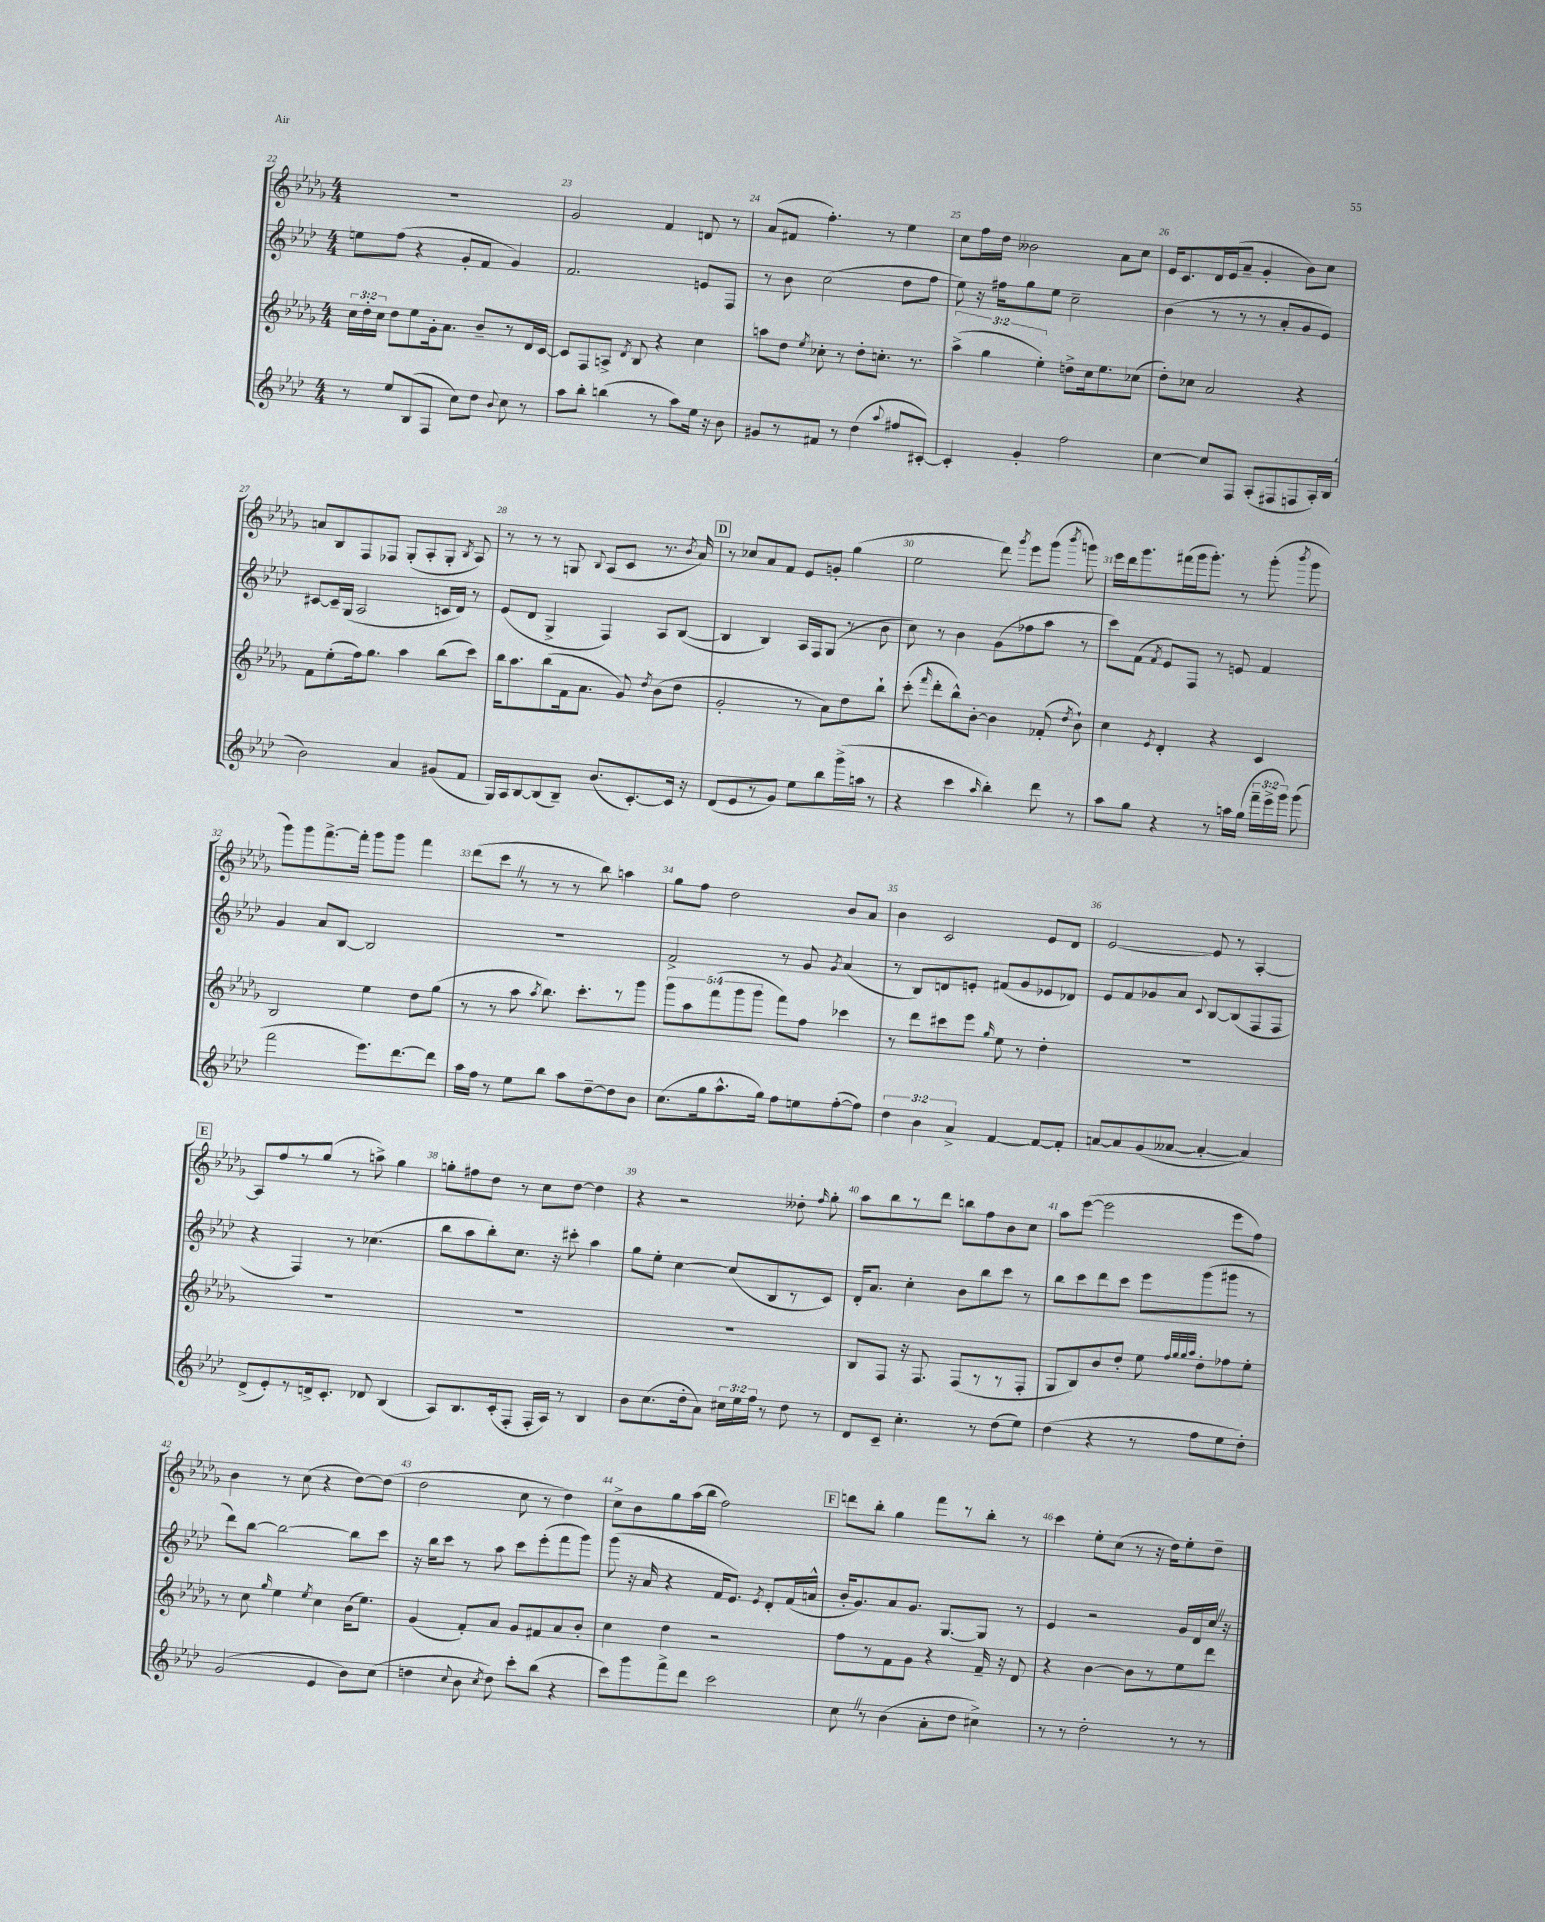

**kern	**kern	**kern	**kern
*staff4	*staff3	*staff2	*staff1
*clefG2	*clefG2	*clefG2	*clefG2
*k[b-e-a-d-]	*k[b-e-a-d-g-]	*k[b-e-a-d-]	*k[b-e-a-d-g-]
*M4/4	*M4/4	*M4/4	*M4/4
8r	24cc	8ee	1r
.	24dd-'	.	.
.	24cc	.	.
8ee-	8dd-	(8ff	.
(8B-	8ee-	4r	.
8F	16g-'	.	.
.	8.a-	.	.
8cc)	.	8g'	.
8dd-	8b-~	8f	.
8qqb-	.	.	.
8cc	8r	4g)	.
8r	16d-	.	.
.	[16c	.	.
=	=	=	=
8aa-	8c]	2.f	2g-
8bb-'	8F	.	.
(4bb	8A^	.	.
.	8qd-	.	.
.	8B-	.	.
8r	4r	.	4f
8aa-)	.	.	.
16ee-	4cc	8e	8d
16r	.	.	.
8b-	.	8F	8r
=	=	=	=
8g#	8aa	8r	(8a-
8r	8dd-	8b-	8f#
.	8qee-	.	.
8f#	8cc-'	(2cc	4.ff')
8r	8r	.	.
(4dd-	8dd-'	.	.
.	8.cc'	.	8r
8qqaa-	.	.	.
8ff#	.	8dd-	4ee-
.	8.r	.	.
[8c#')	.	8ff	.
=	=	=	=
4c#']	(6aa-^	8ee-)	8cc
.	.	16r	16ff
.	6gg-	.	.
.	.	16ff#	16dd-
4g'	.	8gg	2b--
.	6ee-')	.	.
.	.	8ee-	.
2ff	8dd^	2cc~	.
.	16cc	.	.
.	8.ee-	.	.
.	.	.	8a-
.	(8cc-	.	8cc
=	=	=	=
[4cc	8dd-')	(4b-	16e-
.	.	.	8.c
.	8cc-	.	.
8cc]	2a-	8r	16d-
.	.	.	(16e-
8F	.	8r	8a-~
(8A-'	.	8r	4g-'
8F#	.	8a-'	.
8F	4r	8g	8b-)
16A-')	.	8e-)	8cc
(16B-	.	.	.
=	=	=	=
2b-)	8f	[8c#	8a
.	(8ee-'	16c#~]	8B-
.	.	(16G	.
.	16ff)	2A-	8F
.	8.gg-	.	.
.	.	.	8F-
4a-	4aa-	.	(8G-'
.	.	.	8A-'
(8g#	(8bb-	16c	8G-'
.	.	16d-)	.
.	.	.	8qB-
8f	8ccc)	8r	8A-)
=	=	=	=
16G)	16bb-	(8e-	8r
16A-	8.aa-	.	.
[8B-	.	8d-	8r
(8B-]	(8bb-	4G^	8r
8B-~)	16f	.	8G
.	8.a-	.	.
.	.	.	8qqB-
(8.b-	.	4F)	(8A-
.	8g-)	.	8c
[8.c')	.	.	.
.	8qdd-	.	.
.	(8b-	8A-	8.r
16c]	8dd-	([8B-	.
.	.	.	8qb-
16r	.	.	16a-)
=	=	=	=
(8d-	2g-'	4B-]	8r
8e-	.	.	8cc-
8r	.	4B-)	8a-
8g)	.	.	8f
8ee-	8r	16A-	8e-
.	.	16F	.
8bb-	8a-)	(8G	8g'
(16ggg^	8dd-	8r	(4gg-
16aa	.	.	.
8r	8bb-`	8b-	.
=	=	=	=
4r	(8ccc'	8cc)	2ee-
.	16qqfff	.	.
.	8ddd-'	8r	.
4ccc	8bb-^^)	4b-	.
.	[8b-'	.	.
16qqaa-	.	.	.
4bb-')	4b-]	(8g	8ddd-)
.	.	.	8qggg-
.	.	8ff-	8eee-
8ddd-	(8f-'	8aa-	(8ggg-
.	8qdd-	.	8qbbb-
8r	8b-`)	8r	8ggg)
=	=	=	=
8aa-	4cc	8ccc)	16eee-
.	.	.	16ddd-
8gg	.	(8f	8.ggg-
.	8qe-	8qf	.
4r	4d-'	8e-)	.
.	.	.	(16fff#
.	.	8F	16ggg-
.	.	.	8.ggg-')
8r	4r	8r	.
16aa	.	8e	8r
(16gg	.	.	.
24fff~	4c	4f	(8ggg-'
24eee-^	.	.	.
24ggg)	.	.	.
.	.	.	8qbbb-
(8ggg	.	.	8ggg-
=	=	=	=
2fff	2B-	4g	8ggg-)
.	.	.	8ggg-
.	.	8a-	[8.fff^
.	.	[8B-	.
.	.	.	16fff']
8.eee-)	4ee-	2B-]	8ggg-
.	.	.	8ggg-
[8.ddd-	.	.	.
.	8dd-	.	4fff
8ddd-]	(8gg-	.	.
=	=	=	=
16aa-	8r	1r	(8ddd-
16ff	.	.	.
8r	8r	.	8ccc
8ee-	8aa-	.	8r
.	8qaa-	.	.
8bb-	8.bb-)	.	8r
8aa-	.	.	8r
.	8.ccc'	.	.
[8dd-~	.	.	8bb-)
8dd-]	8r	.	4aa
8b-	8ggg-	.	.
=	=	=	=
(8.cc	10ggg-	2f^	8gg-
.	10aa-	.	.
.	.	.	8ff
16gg	.	.	.
.	(10fff	.	.
8.aa-^^	.	.	2dd-
.	10ggg-	.	.
.	10ggg-	.	.
16gg)	.	.	.
8ff	8fff)	8r	.
8ee	8ff	8g	.
.	.	8qg	.
([8ff'	4ccc-	(4a-	8b-
8ff])	.	.	8a-
=	=	=	=
6dd-	8r	8r	4b-
.	8ddd-	8B-)	.
6b-	.	.	.
.	8ccc#	8d	2c
6a-^	.	.	.
.	8eee-	8e'	.
.	16qqgg-	.	.
[4f	8ee-	(8f#	.
.	8r	8g	.
8f_	4dd-'	8e-	8e-
8f']	.	8d-)	8d-
=	=	=	=
[8a	1r	8e-	[2e-
8a]	.	8f	.
(8g	.	8g-	.
[8a--	.	8a-	.
.	.	8qqc	.
4a--'_	.	[8B-	8e-]
.	.	(8B-]	8r
4a--])	.	8F	[4A-'
.	.	8F	.
=	=	=	=
(8d-^	1r	4r	8A-]
8e-')	.	.	8ff
8r	.	4F)	8r
16d^	.	.	(8gg-
8.c'	.	.	.
.	.	8r	8r
8d-	.	(4.cc-	8aa^)
(4B-	.	.	4gg-
=	=	=	=
8A-)	1r	8bb-	8gg'
8.B-	.	8aa-	8ff#
.	.	8bb-')	8dd-
(16c'	.	.	.
8F'	.	8.cc	8r
16F'	.	.	8cc
16A-)	.	16r	.
8r	.	8ccc#'	[8dd-
4B-	.	4aa-	4dd-]
=	=	=	=
8b-	1r	8gg	4r
(8.cc	.	8ee-'	.
.	.	[4cc	2r
16dd-'	.	.	.
8a-)	.	.	.
24cc#	.	(8cc]	.
24ee-	.	.	.
24ff	.	.	.
8r	.	8B-	.
8dd-	.	8r	8dd--'
.	.	.	16qqff
8r	.	8c)	8gg-'
=	=	=	=
8d-	8B-	16d-'	8aa-
.	.	8.a-	.
8c~	8F	.	8bb-
4.cc'	16r	4cc'	8r
.	8.F	.	.
.	.	.	8ddd-
.	(8F	8b-	8bb
8r	8r	8bb-	8ff
(8dd-	8r	8ccc	8b-
8ee-)	8F'	8r	8cc
=	=	=	=
(4dd-	8G-	8bb-	8aa-
.	8B-)	8ccc	([8eee-
4r	8b-	8ddd-	2eee-]
.	8dd-'	8ccc	.
8r	8ee-	8eee-	.
.	32qqff	.	.
.	32qqgg-	.	.
.	32qqgg-	.	.
.	32qqaa-	.	.
8ff	8dd-'	(8ggg	.
8ee-	8ff-	8ggg#	8eee-
8dd-')	8ee-'	8r	8ff)
=	=	=	=
(2g	8r	8ddd-)	4b-
.	8cc	[8bb-	.
.	16qqgg-	.	.
.	4ee-	2bb-_	8r
.	.	.	(8cc
.	8qee-	.	.
4e-	4cc	.	4r
8b-)	(16b-	8bb-]	[8dd-)
.	8.ee-)	.	.
(8cc	.	8ccc	(8dd-]
=	=	=	=
4dd	(4g-	16r	2dd-
.	.	16bb-	.
.	.	8ccc	.
8qqcc	.	.	.
8b-	8f')	8r	.
8qcc	.	.	.
8dd)	8a-	8aa-	.
8ccc'	8g-	8ccc	8cc
(8bb-	8f#	(8eee-'	8r
4r	8a-	8fff	4dd-)
.	8b-'	8ggg)	.
=	=	=	=
8ccc)	4cc	(8ggg	8cc^
8ggg	.	16r	8b-
.	.	16a-	.
8fff^	4dd-	4r	8gg-
8ddd-	.	.	(16aa-
.	.	.	16bb-
2ccc	2r	16f	2ff)
.	.	8.e-)	.
.	.	8qe-	.
.	.	8d-'	.
.	.	(16f	.
.	.	16a^^	.
=	=	=	=
8cc	8ff	16b-'	8ddd
.	.	8.g)	.
8r	8r	.	8bb-'
(4b-	8f	8a-	4gg-
.	8g-	8.g	.
8a-'	4r	.	8fff
.	.	[8.G	.
8dd-	.	.	8r
4cc#^)	16f~	8G]	8bb-'
.	16r	.	.
.	8d-	8r	8r
=	=	=	=
8r	4r	4e-	4ccc
8r	.	.	.
2dd-'	[4b-	2r	8ee-'
.	.	.	(8cc
.	8b-]	.	8r
.	8r	.	16r
.	.	.	16dd-)
8r	8ee-	16g	8ee-'
.	.	16d-	.
8r	8ddd-	16cc	8dd-~
.	.	16r	.
==	==	==	==
*-	*-	*-	*-
